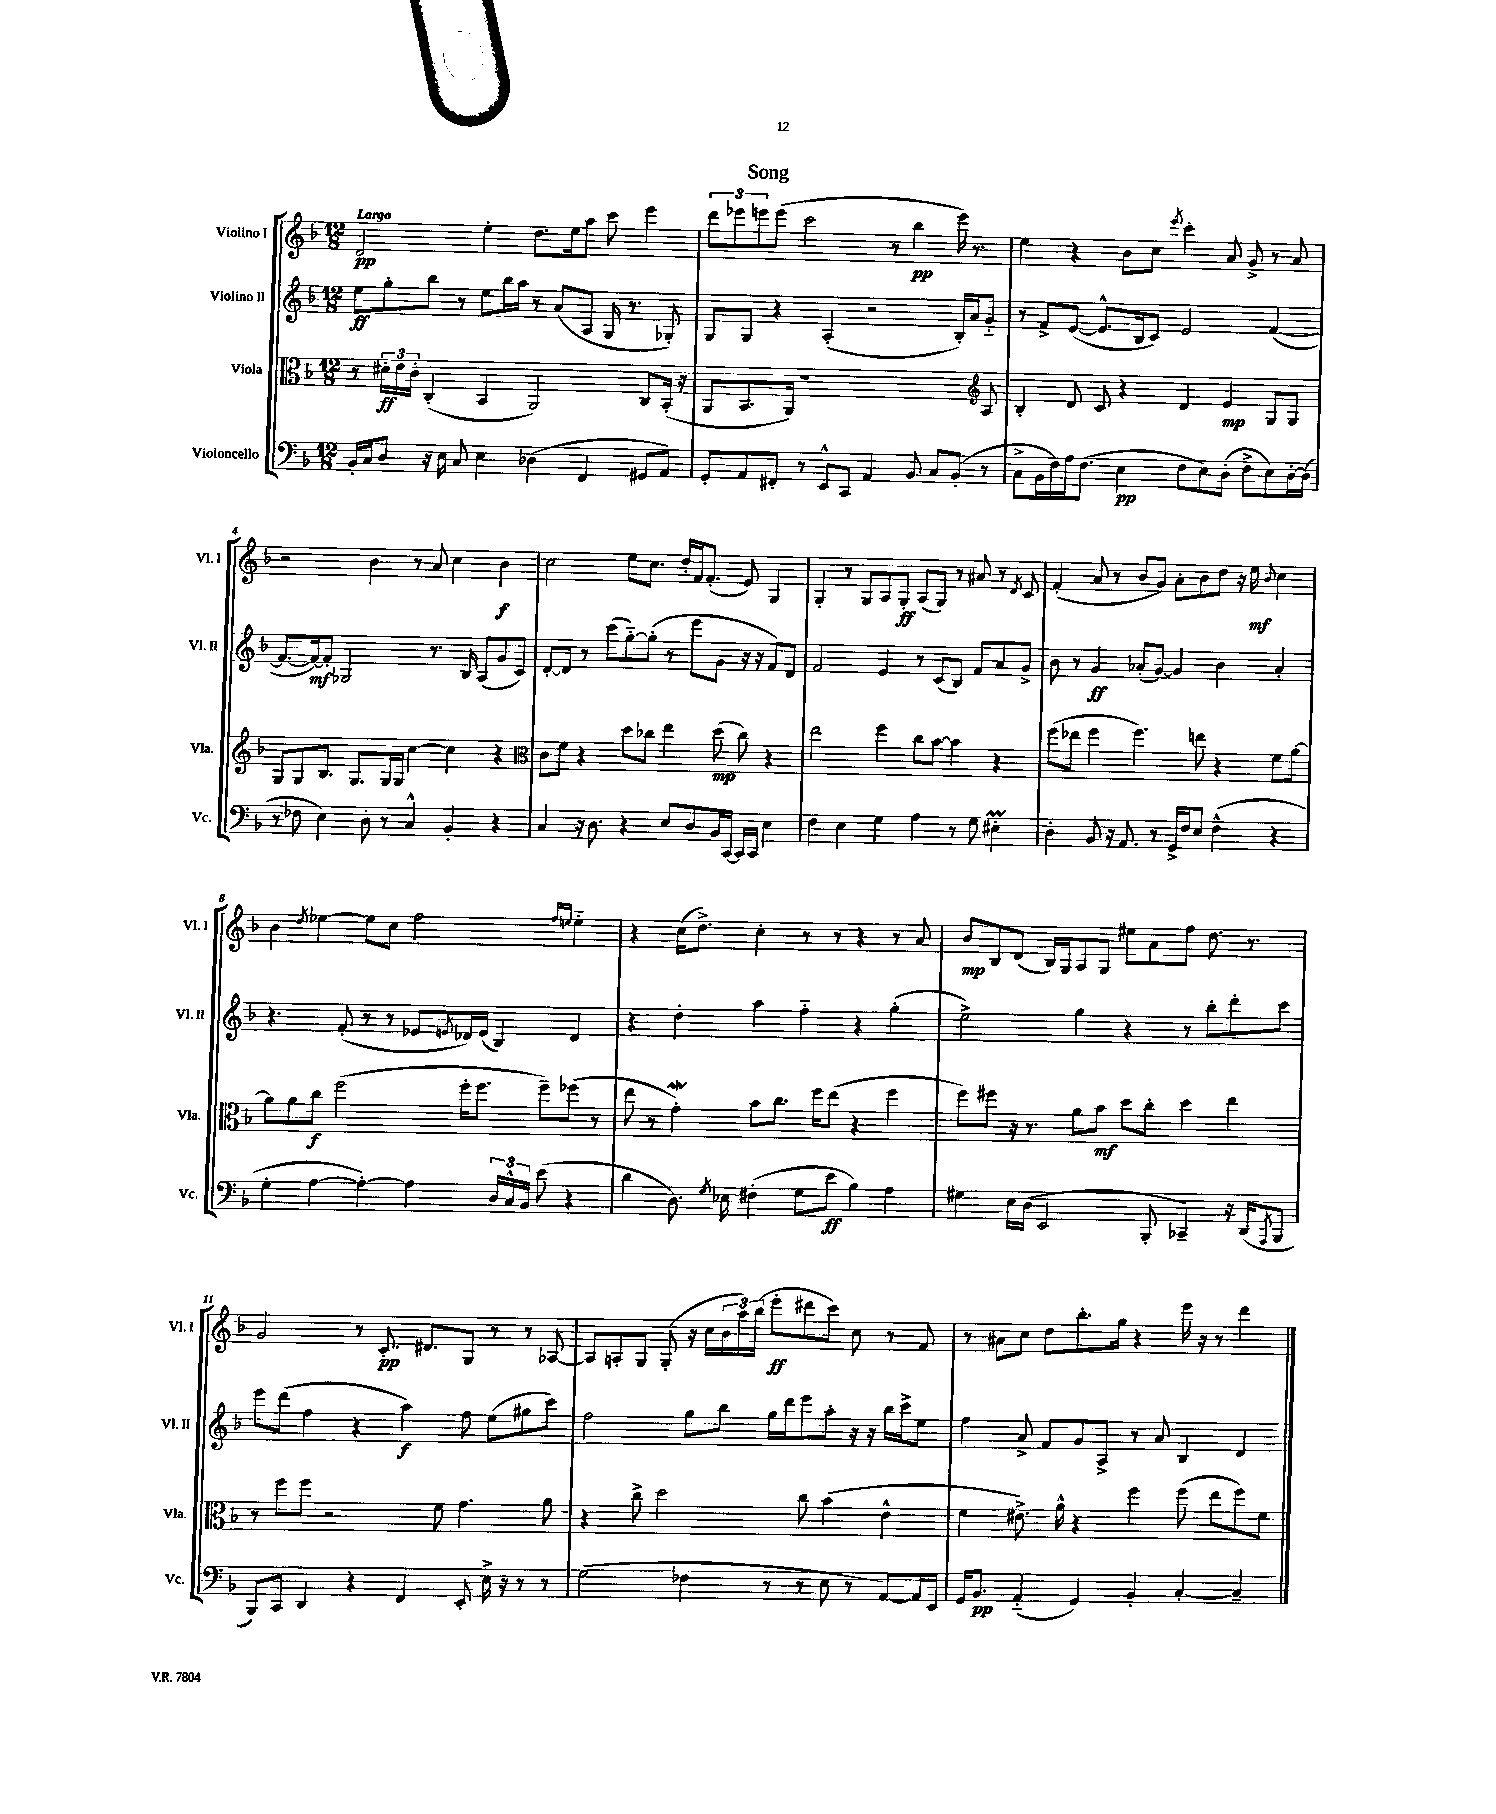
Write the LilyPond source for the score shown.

\header { title = "Song" }
<<
\new StaffGroup <<
\new Staff = "s0" \with { instrumentName = "Violino I" shortInstrumentName = "Vl. I" } {
    \clef treble \key f \major \numericTimeSignature \time 12/8 \tempo "Largo"
    d'2\pp e''4-. d''8. e''16 a''8 c'''8 e'''4 |
    \tuplet 3/2 { d'''8 ees'''8 e'''8 } e'''8( c'''2 r8 bes''4\pp e'''16) r8. |
    e''4 r4 bes'8 c''8 \acciaccatura { e'''8 } c'''4-. a'8 g'8-> r8 a'8 |
    r2 bes'4 r8 a'8 c''4 bes'4\f |
    c''2 e''8 c''8. d''16-. f'16 f'8.-.( e'8) g4 |
    g4-. r8 g8 a8 g8-.\ff a8( g8) r8 ais'8 r8 \acciaccatura { d'8 } c'8 |
    f'4-.( a'8 r8 bes'8 g'8) a'8-. bes'8 d''8 r16 e''16\mf \appoggiatura { bes'8 } c''4 |
    bes'4 \acciaccatura { d''8 } ees''4~ ees''8 c''8 f''2 \grace { f''16 e''16 } e''4-_ |
    r4 c''16( d''8.->) c''4-. r8 r8 r4 r8 a'8 |
    bes'8\mp bes8 d'8( bes16) g16 a8 g8 eis''8 a'8 f''8 d''8. r8. |
    g'2 r8 c'8.-.\pp dis'8. g8 r8 r8 aes8~ |
    aes8 a8-. g8 g8-.( r16 c''16 \tuplet 3/2 { bes'16 a''16) bes''16( } e'''8-.\ff dis'''8 c'''8) c''8 r8 f'8 |
    r8 ais'8 c''8 d''8 bes''8.-. g''16 r4 e'''16 r16 r8 d'''4 \bar "|." |
}
\new Staff = "s1" \with { instrumentName = "Violino II" shortInstrumentName = "Vl. II" } {
    \clef treble \key f \major \numericTimeSignature \time 12/8
    e''8\ff g''8-. bes''8 r8 e''8 bes''16 a''16 r8 a'8( a8 g16 r8. ges8-.) |
    g8 g8 r4 a4-.( r2 bes16-.) a'16 g'8-_ |
    r8 f'8-> e'8~( e'8.-^ bes16 c'8) e'2 f'4~( |
    f'8.~ f'16~\mf) f'8-. ges2 r8. bes16 a8( g'8 c'8) |
    d'8~-. d'8 r8 c'''8( g''8~-_) g''8-.( r8 e'''8 g'8 r16 r16 f'8) d'8 |
    f'2 e'4 r8 c'8( bes8) f'8 a'8 g'8-> |
    bes'8 r8 g'4\ff aes'8-.( g'8~) g'4 bes'4 aes'4-. |
    r4. f'8-.( r8 r8 ees'8 \acciaccatura { e'8 } des'16) e'16( bes4) des'4 |
    r4 d''4-. a''4 f''4-_ r4 g''4-.( |
    e''2->) g''4 r4 r8 bes''8-. d'''8-. c'''8 |
    e'''8 d'''8( f''4 r4 a''4\f) f''8 e''8( gis''8 c'''8) |
    f''2 g''8 bes''8 g''16 d'''16 e'''8 a''8-. r16 r16 bes''16 c'''16-> e''8 |
    f''4 a'8-> f'8 g'8 a8-> r8 a'8 bes4 d'4 \bar "|." |
}
\new Staff = "s2" \with { instrumentName = "Viola" shortInstrumentName = "Vla." } {
    \clef alto \key f \major \numericTimeSignature \time 12/8
    r8 \tuplet 3/2 { dis'16-.\ff e'16 c'16-. } c4-.( bes,4 a,2) c8 bes,16-.( r16 |
    a,8 bes,8. a,16) r1 \clef treble a8 |
    bes4-. d'8 c'8 r4 d'4 e'4\mp g8 g8 |
    g8 g8 bes8. g8. g16 g16 c''4~ c''4 r4 |
    \clef alto c'8 f'8 r4 d''8 ces''8 e''4 d''8\mp( ces''8) r4 |
    e''2 f''4 c''8 bes'8~ bes'4 r4 |
    f''8( ees''8 f''4 f''4.) e''8 r4 f'8 a'8~ |
    a'8 a'8 c''8\f f''2( f''16-. f''8. f''8--) fes''8( r8 |
    e''8 r8 g'4-.\mordent) bes'8 c''8. f''16 e''8( r4 f''4 |
    f''8) fis''8 r16 r8. a'8 bes'8\mf d''8 c''8-. d''4 e''4 |
    r8 f''8 f''8 r2 f'8 g'4. a'8 |
    r4 c''8-> d''2 c''8 bes'4( e'4-^ |
    f'4 eis'8.->) a'16-^ r4 f''4 f''8( e''8 f''8) f'8 \bar "|." |
}
\new Staff = "s3" \with { instrumentName = "Violoncello" shortInstrumentName = "Vc." } {
    \clef bass \key f \major \numericTimeSignature \time 12/8
    bes,16-. c16 d8 r16 e16 c8 e4 des4( f,4 gis,8 a,8) |
    g,8-. a,8 fis,8-. r8 e,8-^ c,8 a,4 bes,8 c8 bes,8-.( r8 |
    c8-> bes,16 f16) a16 f8.( e4\pp f8 e8) d8-.( f8-> e8) d16~-. d16( |
    r8 fes8 e4) d8-. r8 c4-^ bes,4-. r4 |
    c4 r16 d8. r4 e8 d8 bes,16 c,16~ c,16 c,16 e4 |
    f4 e4 g4 a4 r8 g8 eis4-.\prall |
    d4-. bes,8 r16 a,8. r8 g,16-> f16 e8 f4-^( r4 |
    g4-. a4~ a4~-.) a4 \tuplet 3/2 { d16 c16-^ bes,16 } e'8( r4 |
    d'4 d8.) \acciaccatura { g8 } ees16 fis4-.( g8 e'8\ff bes4) a4 |
    gis4 e16 d16( e,2 bes,,8-. ces,4--) r16 d,16( \acciaccatura { a,,8 } bes,,8 |
    bes,,8) c,8 d,4 r4 f,4 e,8-. e16-> r16 r8 r8 |
    g2( fes4 r8 r8 e8 r8 a,8~) a,16 e,16 |
    g,16 bes,8.\pp a,4-_( g,4) bes,4-. c4~-. c4-- \bar "|." |
}
>>
>>
